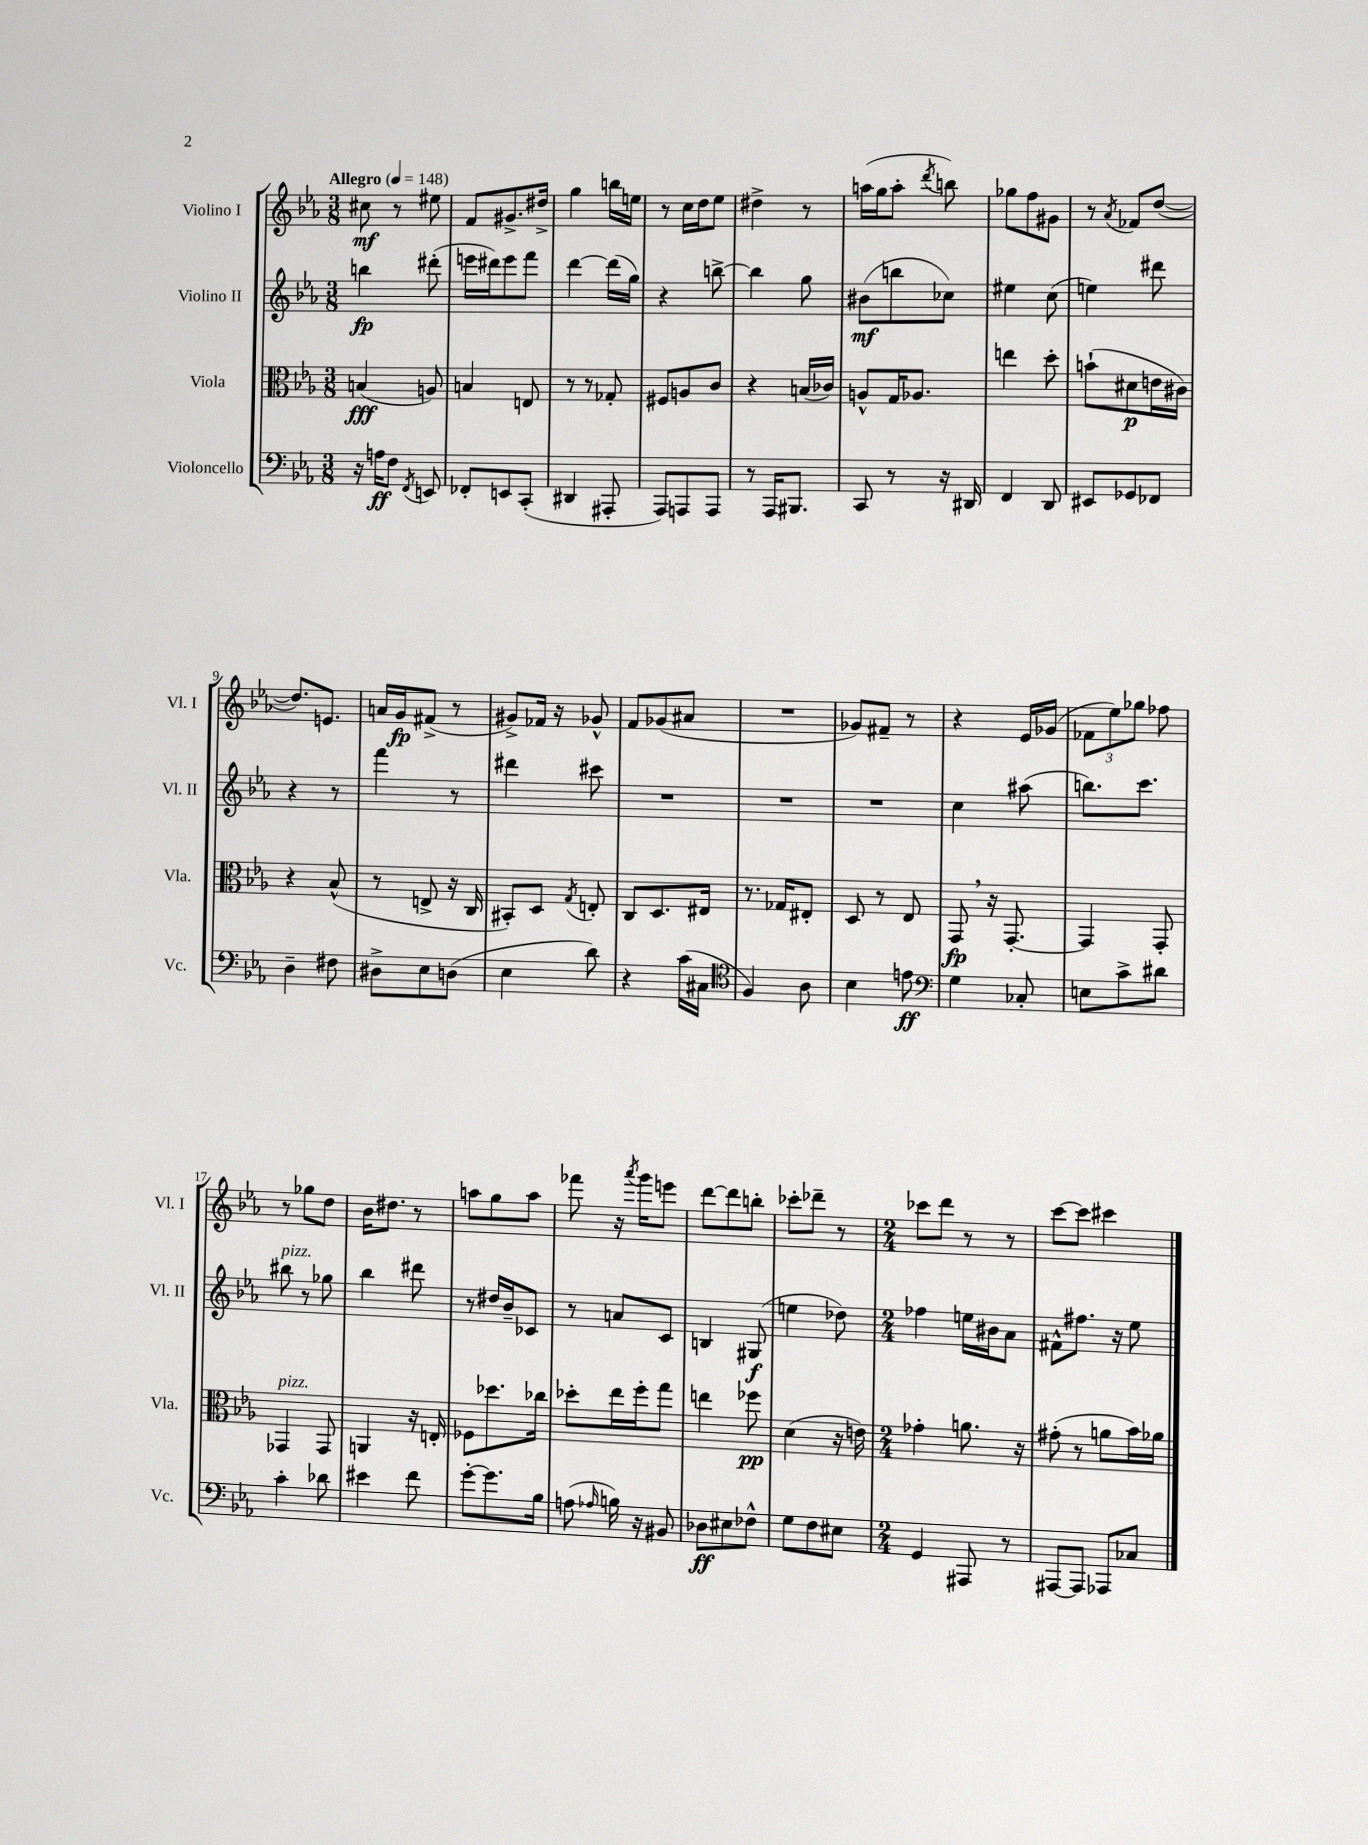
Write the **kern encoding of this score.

**kern	**kern	**kern	**kern
*staff4	*staff3	*staff2	*staff1
*clefF4	*clefC3	*clefG2	*clefG2
*k[b-e-a-]	*k[b-e-a-]	*k[b-e-a-]	*k[b-e-a-]
*M3/8	*M3/8	*M3/8	*M3/8
*MM148	*MM148	*MM148	*MM148
16r	(4B	4bb	8cc#
16A	.	.	.
8F	.	.	8r
8qFF	.	.	.
8EE	8A)	(8ddd#'	8ee#
=	=	=	=
8FF-'	4B	16eee	8f
.	.	16ddd#)	.
8EE	.	8eee	8.g#^
(8CC'	8E	8fff	.
.	.	.	16dd#^
=	=	=	=
4DD#	8r	[4ddd	4gg
.	8r	.	.
8AAA#'	8G-'	(16ddd]	16bb
.	.	16gg)	16ee
=	=	=	=
8AAA-)	8F#	4r	8r
8AAA	8A	.	16cc
.	.	.	16dd
8AAA	8c	[8bb^	8ee-
=	=	=	=
8r	4r	4bb]	4dd#^
16AAA-	.	.	.
8.BBB#	.	.	.
.	(16B	8gg	8r
.	16c-)	.	.
=	=	=	=
8CC	8A^^	(8b#	(16aa
.	.	.	16gg
8r	16G	8bb	8aa'
.	8.A-	.	.
.	.	.	8qddd
16r	.	8cc-)	8bb)
16DD#	.	.	.
=	=	=	=
4FF	4ee	4ee#	8gg-
.	.	.	8ff
8DD	8dd'	(8cc	8g#
=	=	=	=
8EE#	(8b`	4ee)	8r
.	.	.	8qa-
8GG-	8d#	.	8f-
8FF-	16e	8ddd#	([8dd
.	16c#)	.	.
=	=	=	=
4D~	4r	4r	8.dd])
.	.	.	8.e
8F#	(8B-^^	8r	.
=	=	=	=
8D#^	8r	4fff	16a
.	.	.	16g
8E-	8E^	.	(8f#^
(8D	16r	8r	8r
.	16C	.	.
=	=	=	=
4E-	8BB#')	4ddd#	8g#^)
.	8D	.	16f-
.	.	.	16r
.	8qG	.	.
8d)	8E'	8ccc#	8g-^^
=	=	=	=
4r	8C	4.r	8f
.	8.D	.	(8g-
(16c	.	.	8a#
16C#	16E#	.	.
=	=	=	=
*clefC4	*	*	*
4F)	8.r	4.r	4.r
.	16G-	.	.
8A-	8E#'	.	.
=	=	=	=
4B-	8D	4.r	8g-)
.	8r	.	8f#~
8e	8E-	.	8r
=	=	=	=
*clefF4	*	*	*
4G	8GG	4cc	4r
.	16r	.	.
.	[8.GG'	.	.
8C-'	.	(8aa#	16e-
.	.	.	(16g-
=	=	=	=
8E	4GG]	8.bb)	12f-
.	.	.	12ee-)
8c^	.	.	.
.	.	.	12gg-
.	.	8.ccc	.
8d#	8GG'	.	8ff-
=	=	=	=
4c'	4GG-	8bb#	8r
.	.	8r	8gg-
8d-	8GG-	8gg-	8dd
=	=	=	=
4e#	4AA	4bb-	16b-
.	.	.	8.dd#
8f	16r	8ddd#	8r
.	16E'	.	.
=	=	=	=
[8g'	8F-	8r	8aa
8.g]	8.dd-	16dd#	8gg
.	.	16b-~	.
.	.	8c-	8aa
16B-	16cc-	.	.
=	=	=	=
(8A	8dd-'	8r	8fff-
16qqA-	.	.	.
16B)	16ee-	8a	16r
.	.	.	8qaaa-
16r	16ff'	.	16ggg
8BB#	8gg	8c	8eee
=	=	=	=
8D-	4ee	4B	[8ddd
8E#	.	.	8ddd]
8F-^^	8ff-	(8G#	8bb'
=	=	=	=
8G	(4d	4ee	8ccc-'
8F	.	.	8ddd-~
8E#	16r	8dd-)	8r
.	16e)	.	.
=	=	=	=
*M2/4	*M2/4	*M2/4	*M2/4
4GG	4g-'	4ff-	8ccc-
.	.	.	8ddd
8AAA#	8.a	16ee	8r
.	.	16b#	.
8r	.	8a-	8r
.	16r	.	.
=	=	=	=
[8AAA#	(8g#'	8f#^^	[8ccc
8AAA#]	8r	8.ff#	8ccc]
8AAA-	8a	.	4ccc#
.	.	16r	.
8C-	16b-)	8ee-	.
.	16a-	.	.
==	==	==	==
*-	*-	*-	*-
